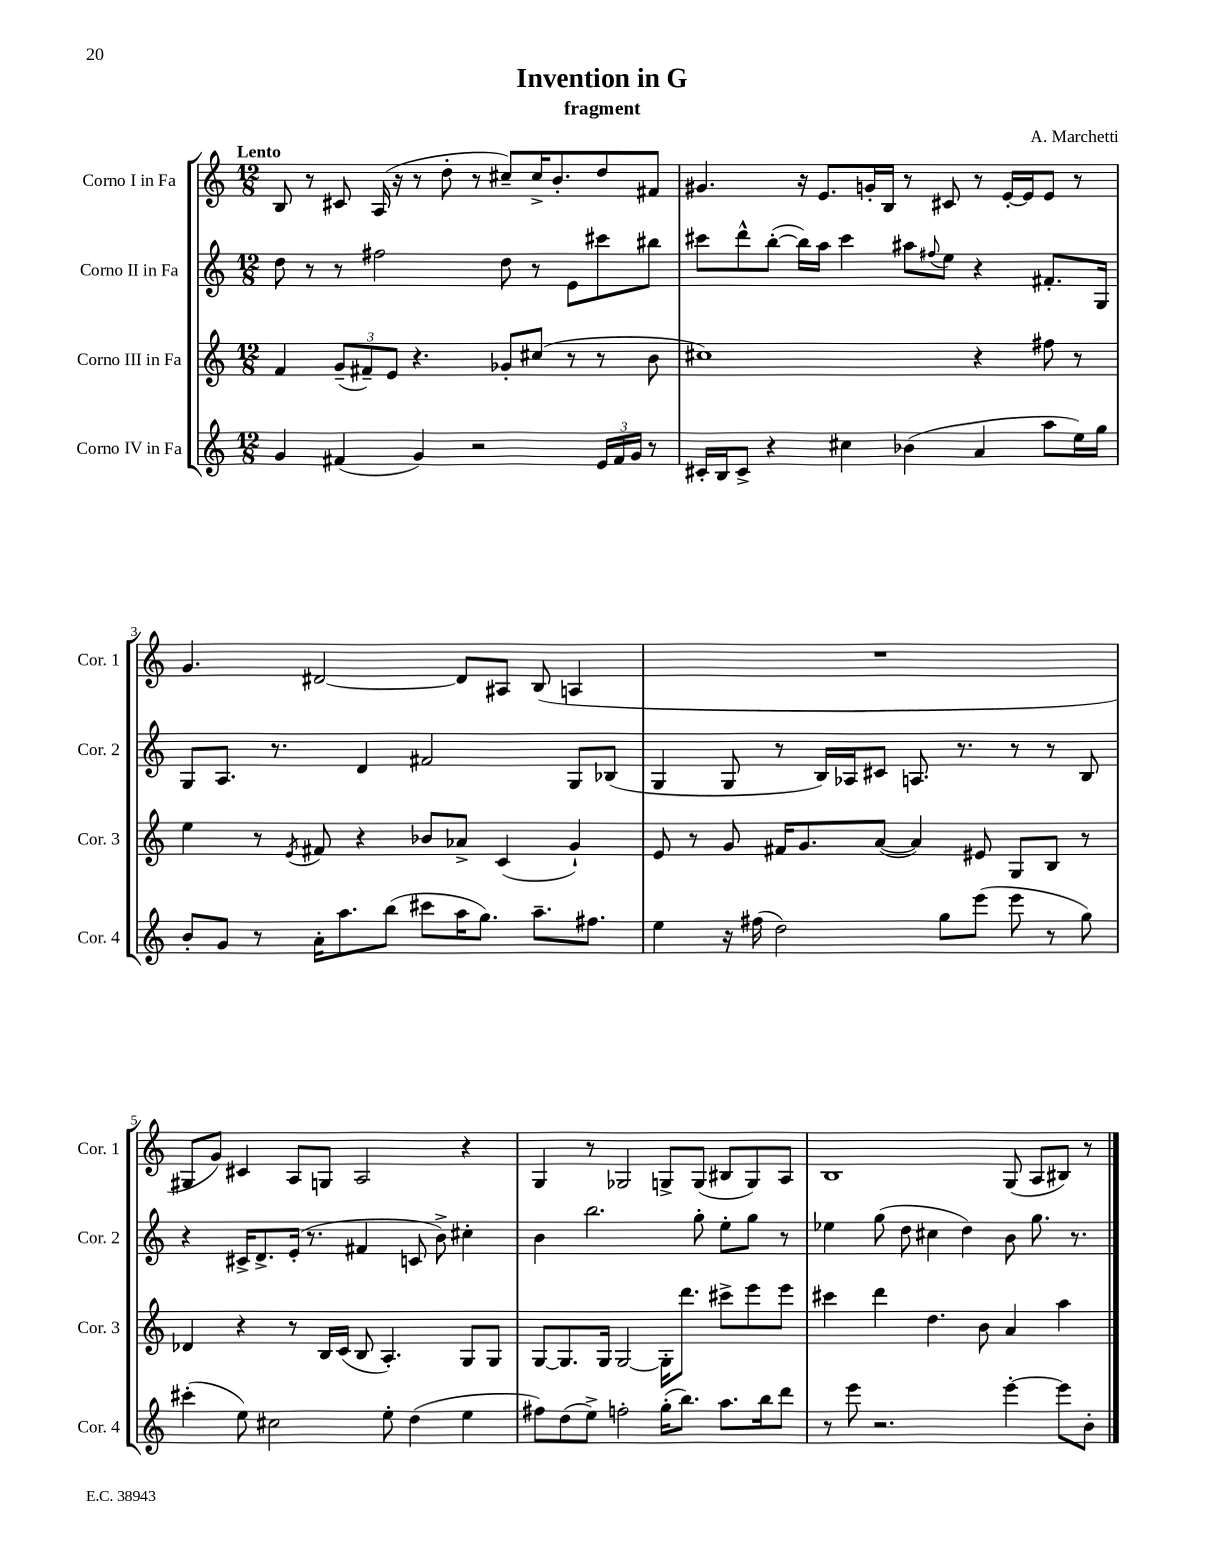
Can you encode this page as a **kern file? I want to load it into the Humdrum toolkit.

**kern	**kern	**kern	**kern
*part4	*part3	*part2	*part1
*staff4	*staff3	*staff2	*staff1
*I"Corno IV in Fa	*I"Corno III in Fa	*I"Corno II in Fa	*I"Corno I in Fa
*I'Cor. 4	*I'Cor. 3	*I'Cor. 2	*I'Cor. 1
*clefG2	*clefG2	*clefG2	*clefG2
*k[]	*k[]	*k[]	*k[]
*M12/8	*M12/8	*M12/8	*M12/8
=1	=1	=1	=1
!	!	!	!LO:TX:a:B:t=Lento
4g/	4f/	8dd\	8B/
.	.	8r	8r
(4f#X/	(12g~/L	8r	8c#X/
.	12f#X~/)	.	.
.	.	2ff#X\	(16A/
.	12e/J	.	.
.	.	.	16r
4g/)	4.r	.	8r
.	.	.	8dd'\
2r	.	.	8r
.	8g-X'/L	8dd\	8cc#X~/L)
.	(8cc#X/J	8r	16cc#^/K
.	.	.	8.b'/
.	8r	8e\L	.
24e/LL	8r	8ccc#X\	8dd/
24f#/	.	.	.
24g/JJ	.	.	.
8r	8b\	8bb#X\J	8f#X/J
=2	=2	=2	=2
16c#X'/LL	1cc#X)	8ccc#X\L	4.g#X/
16B/J	.	.	.
8c#^/J	.	8ddd^^\	.
4r	.	([8bb'\J	.
.	.	16bb\LL])	16r
.	.	16aa\JJ	8.e/L
4cc#X\	.	4ccc#\	.
.	.	.	16gn'/L
.	.	.	16B/JJ
(4b-X\	.	8aa#X\L	8r
.	.	8qqff#X/	.
.	.	8ee\J	8c#X/
4a/	4r	4r	8r
.	.	.	[16e'/LL
.	.	.	16e/J]
8aa\L	8ff#X\	8.f#X'/L	8e/J
16ee\L)	8r	.	8r
16gg\JJ	.	16G/Jk	.
!!LO:LB:g=z
=3	=3	=3	=3
8b'/L	4ee\	8G/L	4.g/
8g/J	.	8.A/J	.
8r	8r	.	.
.	.	8.r	.
.	8qe/	.	.
16a'\KL	8f#X/	.	[2d#X/
8.aa\	.	.	.
.	4r	4d/	.
(8bb\J	.	.	.
8ccc#X\L	8b-X/L	2f#X/	.
16aa\K	8a-X^/J	.	8d#/L]
8.gg\J)	.	.	.
.	(4c/	.	8A#X/J
8.aa~\L	.	.	(8B/
.	4g`/)	8G/L	4An/
8.ff#X\J	.	.	.
.	.	(8B-X/J	.
=4	=4	=4	=4
4ee\	8e/	4G/	1.r
.	8r	.	.
16r	8g/	8G/	.
(16ff#X\	.	.	.
2dd\)	16f#X/KL	8r	.
.	8.g/	.	.
.	.	16B/LL)	.
.	.	16A-X/J	.
.	([8a/J	8c#X/J	.
.	4a/])	8.An/	.
8gg\L	.	.	.
.	.	8.r	.
(8eee\J	8e#X/	.	.
8eee\	8G/L	8r	.
8r	8B/J	8r	.
8gg\)	8r	8B/	.
!!LO:LB:g=z
=5	=5	=5	=5
(4ccc#X'\	4d-X/	4r	8G#X/L
.	.	.	8g/J)
8ee\)	4r	16c#X^/KL	4c#X/
.	.	8.d^/	.
2cc#X\	.	.	.
.	8r	(16e'/Jk	8A/L
.	.	8.r	.
.	16B/LL	.	8Gn/J
.	(16c/JJ	.	.
.	8B/	4f#X/	2A/
8ee'\	4.A'/)	.	.
(4dd\	.	8cn/	.
.	.	8b^\)	.
4ee\	8G/L	4cc#X'\	4r
.	8G/J	.	.
=6	=6	=6	=6
8ff#X\L)	[8G/L	4b\	4G/
(8dd\	8.G/]	.	.
8ee^\J)	.	2.bb\	8r
.	16G/Jk	.	.
2ffn'\	[2G/	.	2G-X/
(16gg'\KL	16G'\KL]	.	8Gn^/L
8.bb\J)	8.ddd\J	.	.
.	.	8gg'\	(8G/J
8.aa\L	8ccc#X^\L	8ee'\L	8B#X/L
.	8eee\	8gg\J	8G/)
16bb\k	.	.	.
8ddd\J	8eee\J	8r	8A/J
=7	=7	=7	=7
8r	4ccc#X\	4ee-X\	1B
8eee\	.	.	.
2.r	4ddd\	(8gg\	.
.	.	8dd\	.
.	4.dd\	4cc#X\	.
.	.	4dd\)	.
.	8b\	.	.
[4eee'\	4a/	8b\	(8G/
.	.	8.gg\	8A/L
8eee\L]	4aa\	.	8B#X/J)
.	.	8.r	.
8b'\J	.	.	8r
==	==	==	==
*-	*-	*-	*-
